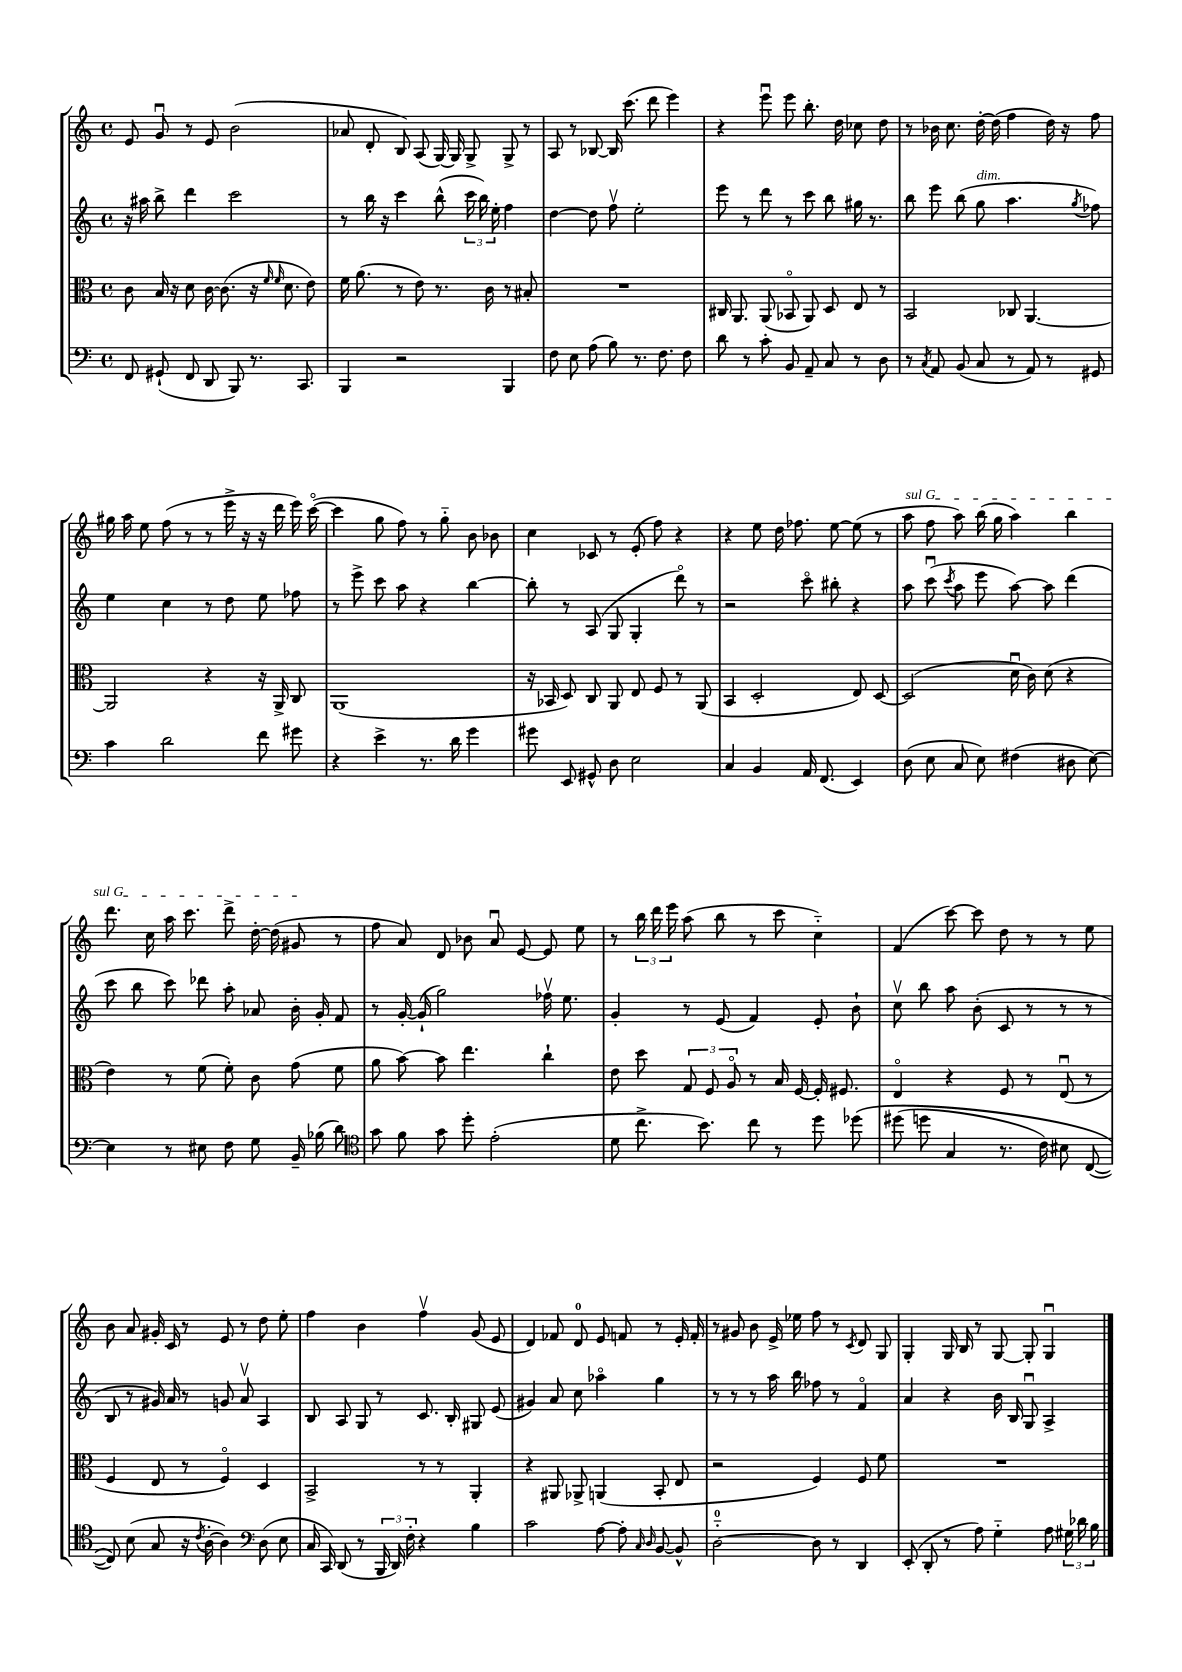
<<
\new StaffGroup <<
\new Staff = "s0" {
    \clef treble \key c \major \defaultTimeSignature \time 4/4
    \autoBeamOff e'8 g'8\downbow r8 e'8 b'2( |
    aes'8 d'8-. b8) a8( g16~) g16 g8-> g8-> r8 |
    a8 r8 bes8~ bes16 c'''8.( d'''8 e'''4) |
    r4 e'''8\downbow e'''8 b''8.-. d''16 ces''8 d''8 |
    r8 bes'16 c''8. d''16~-. d''16( f''4 d''16) r16 f''8 |
    gis''16 a''16 e''8 f''8( r8 r8 e'''16-> r16 r16 d'''16 e'''16) c'''16~\flageolet( |
    c'''4 g''8 f''8) r8 g''8-_ b'8 bes'8 |
    c''4 ces'8 r8 e'8-.( f''8) r4 |
    r4 e''8 d''16 fes''8. e''8~ e''8( r8 |
    \once \override TextSpanner.bound-details.left.text = \markup { \italic "sul G" } a''8\startTextSpan f''8 a''8) b''16( g''16 a''4) b''4 |
    d'''8. c''16 a''16 c'''8. d'''8-> d''16~-. d''16( gis'8\stopTextSpan r8 |
    f''8 a'8) d'8 bes'8 a'8\downbow e'8~ e'8 e''8 |
    r8 \tuplet 3/2 { b''16 d'''16 e'''16 } a''8( b''8 r8 c'''8 c''4-_) |
    f'4( c'''8~) c'''8 d''8 r8 r8 e''8 |
    b'8 a'8 gis'16-. c'16 r8 e'8 r8 d''8 e''8-. |
    f''4 b'4 f''4\upbow g'8( e'8 |
    d'4) fes'8 d'8-0 e'8 f'8 r8 e'16-. f'16-. |
    r8 gis'8 b'8 e'16-> ees''16 f''8 r8 \acciaccatura { c'8 } d'8 g8 |
    g4-. g16 b16 r8 g8~ g8-. g4\downbow \bar "|." |
}
\new Staff = "s1" {
    \clef treble \key c \major \defaultTimeSignature \time 4/4
    \autoBeamOff r16 ais''16 b''8-> d'''4 c'''2 |
    r8 b''16 r16 c'''4 b''8-^( \tuplet 3/2 { c'''16 b''16) e''16-. } f''4 |
    d''4~ d''8 f''8\upbow e''2-. |
    e'''8 r8 d'''8 r8 c'''8 b''8 gis''16 r8. |
    b''8 e'''8 b''8( g''8^\markup { \italic "dim." } a''4. \acciaccatura { g''8 } fes''8) |
    e''4 c''4 r8 d''8 e''8 fes''8 |
    r8 e'''8-> c'''8 a''8 r4 b''4~ |
    b''8-. r8 a8( g8 g4-. d'''8\flageolet) r8 |
    r2 c'''8\flageolet bis''8-. r4 |
    a''8 c'''8\downbow( \acciaccatura { c'''8 } a''8 e'''8 a''8~) a''8 d'''4( |
    c'''8 b''8 c'''8) des'''8 a''8-. aes'8 b'16-. g'16-. f'8 |
    r8 g'16~-. g'16-!( g''2) fes''16\upbow e''8. |
    g'4-. r8 e'8( f'4) e'8-. b'8-! |
    c''8\upbow b''8 a''8 b'8-.( c'8 r8 r8 r8 |
    b8 r8 gis'16) a'16 r8 g'8 a'8\upbow a4 |
    b8 a8 g8 r8 c'8. b16-. gis8 e'8( |
    gis'4) a'8 c''8 aes''4\flageolet g''4 |
    r8 r8 r8 a''16 b''16 fes''8 r8 f'4\flageolet |
    a'4 r4 b'16 b16 g8\downbow a4-> \bar "|." |
}
\new Staff = "s2" {
    \clef alto \key c \major \defaultTimeSignature \time 4/4
    \autoBeamOff c'8 b16 r16 d'8 c'16~ c'8.( r16 \grace { f'16 f'16 } d'8. e'8) |
    f'16 a'8.( r8 e'8) r8. c'16 r8 bis8-. |
    R1 |
    cis16 a,8. a,8( bes,8\flageolet a,8) d8 e8 r8 |
    b,2 ces8 a,4.~ |
    a,2 r4 r16 a,16-> c8 |
    a,1( |
    r16 bes,16 d8) c8 a,8 e8 f8 r8 a,8( |
    b,4 d2-. e8) d8~ |
    d2( d'16\downbow c'16) d'8( r4 |
    e'4) r8 f'8( f'8-.) c'8 g'8( f'8 |
    a'8 b'8~) b'8 e''4. c''4-! |
    e'8 d''8 \tuplet 3/2 { g8 f8 a8\flageolet } r8 b16 f16~ f16-. fis8. |
    e4\flageolet r4 f8 r8 e8\downbow( r8 |
    f4 e8 r8 f4\flageolet) d4 |
    b,2-> r8 r8 a,4-. |
    r4 ais,8 aes,8-> a,4( b,8-. e8 |
    r2 f4) f8 f'8 |
    R1 \bar "|." |
}
\new Staff = "s3" {
    \clef bass \key c \major \defaultTimeSignature \time 4/4
    \autoBeamOff f,8 gis,8-!( f,8 d,8 b,,8) r8. c,8. |
    b,,4 r2 b,,4 |
    f8 e8 a8( b8) r8. f8. f8 |
    d'8 r8 c'8-. b,8 a,8-- c8 r8 d8 |
    r8 \acciaccatura { c8 } a,8 b,8( c8 r8 a,8) r8 gis,8 |
    c'4 d'2 f'8 gis'8 |
    r4 e'4-> r8. d'16 g'4 |
    gis'8 e,8 gis,8-^ d8 e2 |
    c4 b,4 a,16 f,8.( e,4) |
    d8( e8 c8 e8) fis4( dis8 e8~) |
    e4 r8 eis8 f8 g8 b,16-- bes16( d'8) |
    \clef tenor g'8 f'8 g'8 d''8-. e'2-.( |
    d'8 c''8.-> b'8.) c''8 r8 d''8 des''8\( |
    dis''8( d''8 g4 r8. c'16) bis8 c8~( |
    c8)\) b8( g8 r16 \acciaccatura { c'8 } a16~-. a4) \clef bass d8( e8 |
    c16 c,16) d,8( r8 \tuplet 3/2 { b,,16 d,16) f16-. } r4 b4 |
    c'2 a8~ a8-. \grace { c16 d16 } b,8~ b,8-^ |
    d2-0~-_ d8 r8 d,4 |
    e,8-.( d,8-. r8 a8) g4-_ a8 \tuplet 3/2 { gis16 des'16 b16 } \bar "|." |
}
>>
>>
\layout { \context { \Score \remove "Bar_number_engraver" } }
